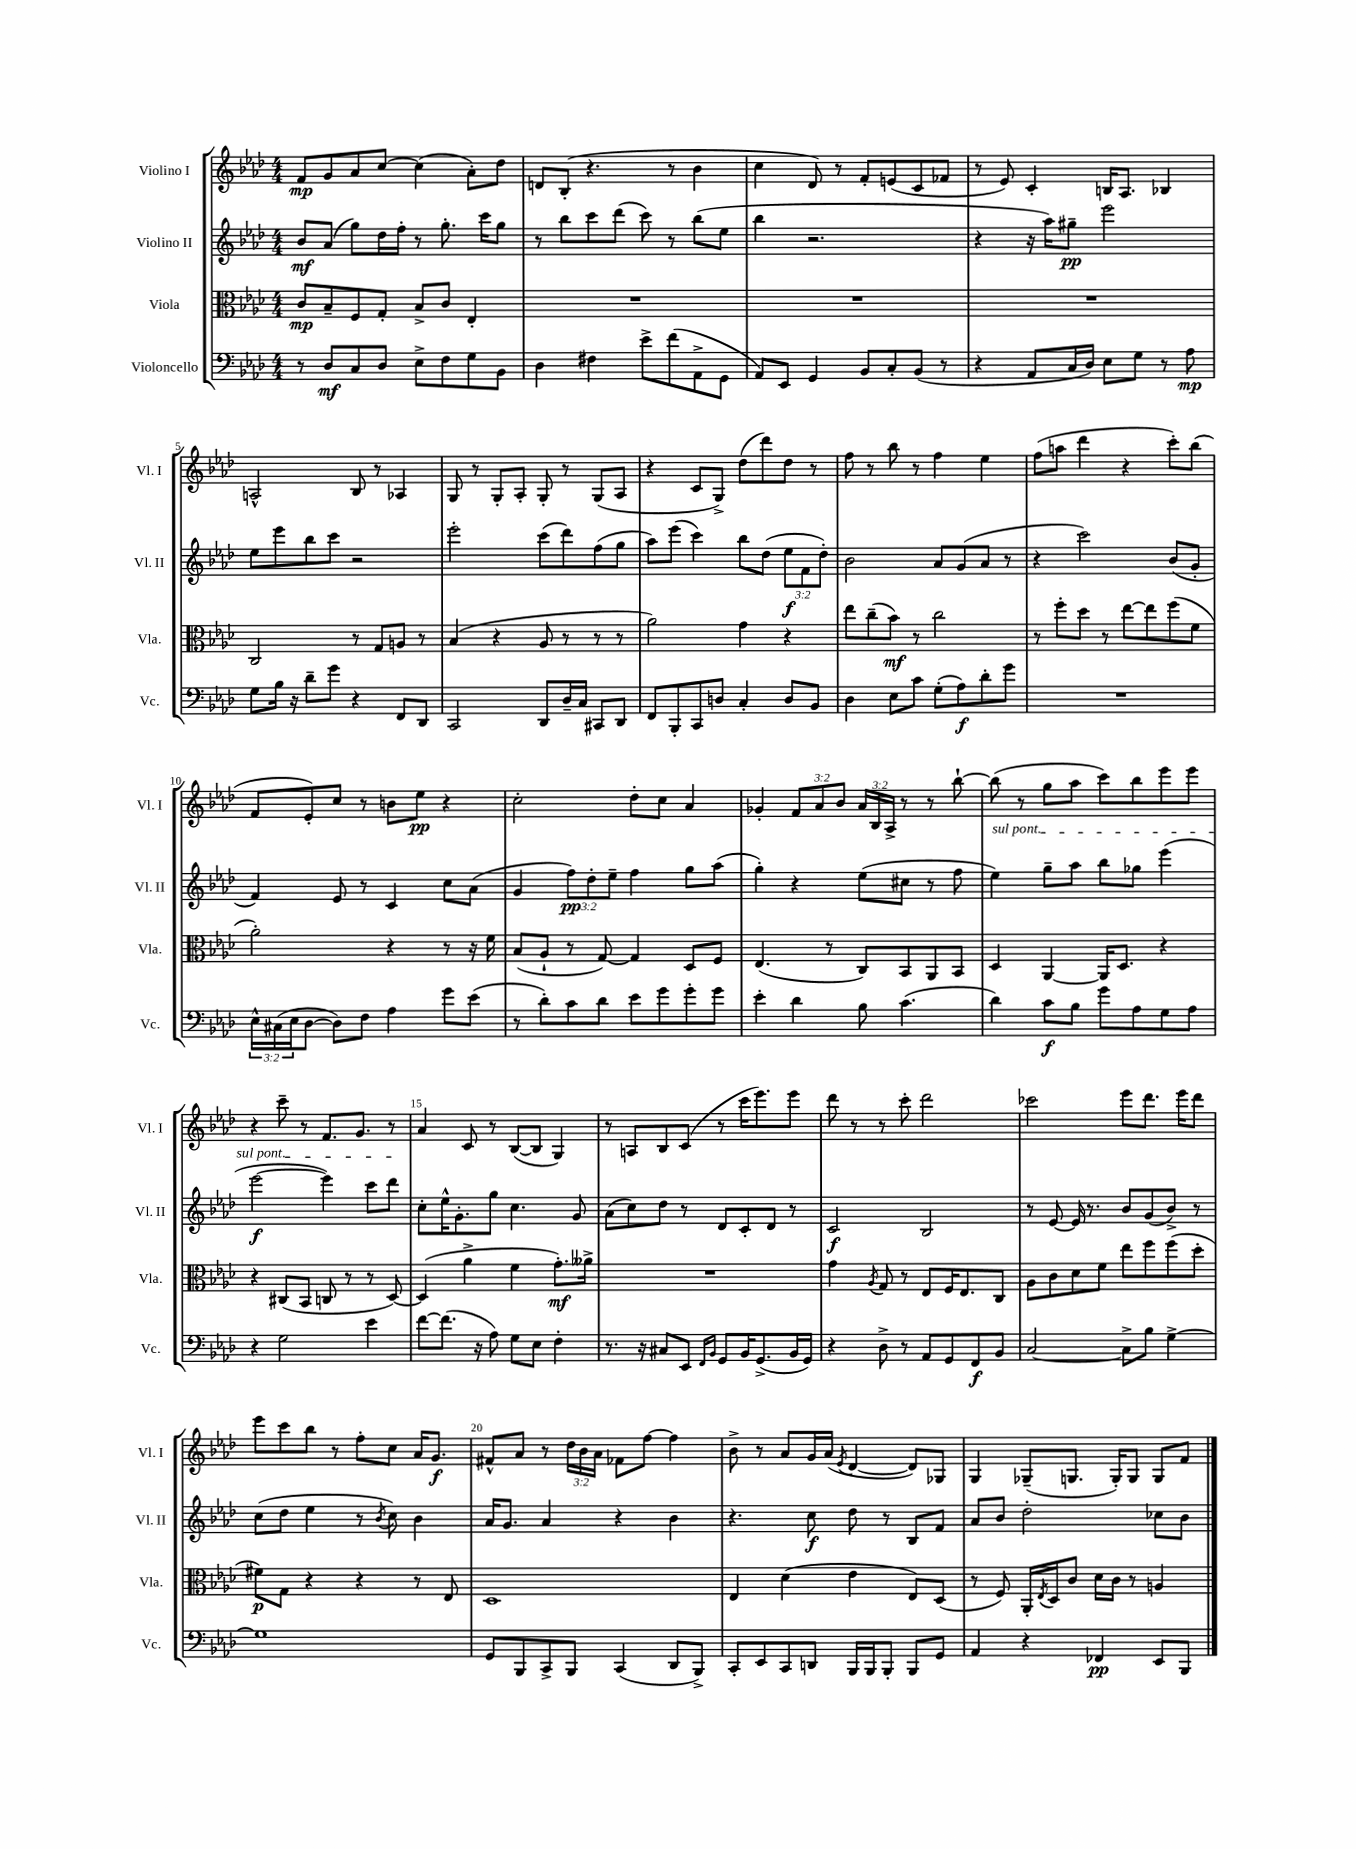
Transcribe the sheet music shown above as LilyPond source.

<<
\new StaffGroup <<
\new Staff = "s0" \with { instrumentName = "Violino I" shortInstrumentName = "Vl. I" } {
    \clef treble \key aes \major \numericTimeSignature \time 4/4 \override Staff.TupletNumber.text = #tuplet-number::calc-fraction-text
    f'8\mp g'8 aes'8 c''8~ c''4( aes'8-.) des''8 |
    d'8 bes8-.( r4. r8 bes'4 |
    c''4 des'8) r8 f'8-. e'8( c'8 fes'8 |
    r8 ees'8) c'4-. b16 aes8. bes4 |
    a2-^ bes8 r8 aes4 |
    g8 r8 g8-. aes8-. g8-. r8 g8( aes8 |
    r4 c'8 g8->) des''8( des'''8) des''8 r8 |
    f''8 r8 bes''8 r8 f''4 ees''4 |
    f''8( a''8 des'''4 r4 c'''8-.) bes''8( |
    f'8 ees'8-.) c''8 r8 b'8 ees''8\pp r4 |
    c''2-. des''8-. c''8 aes'4 |
    ges'4-. \tuplet 3/2 { f'8 aes'8 bes'8 } \tuplet 3/2 { aes'16 bes16 aes16-> } r8 r8 bes''8~-! |
    bes''8( r8 g''8 aes''8 c'''8) bes''8 ees'''8 ees'''8 |
    r4 c'''8-- r8 f'8. g'8. r8 |
    aes'4 c'8 r8 bes8~( bes8 g4) |
    r8 a8 bes8 c'8( r8 c'''16 ees'''8.) ees'''8 |
    des'''8 r8 r8 c'''8-. des'''2 |
    ces'''2 ees'''8 des'''8. ees'''16 des'''8 |
    ees'''8 c'''8 bes''8 r8 f''8-. c''8 aes'16 g'8.\f |
    fis'8-^ aes'8 r8 \tuplet 3/2 { des''16 bes'16 aes'16 } fes'8 f''8~ f''4 |
    bes'8-> r8 aes'8 g'16 aes'16( \acciaccatura { ees'8 } des'4~ des'8) ges8 |
    g4 ges8--( g8. g16-.) g8 g8 f'8 \bar "|." |
}
\new Staff = "s1" \with { instrumentName = "Violino II" shortInstrumentName = "Vl. II" } {
    \clef treble \key aes \major \numericTimeSignature \time 4/4 \override Staff.TupletNumber.text = #tuplet-number::calc-fraction-text
    bes'8\mf aes'8( g''8) des''16 f''16-. r8 g''8.-. c'''16 g''8 |
    r8 bes''8 c'''8 des'''8( c'''8) r8 bes''8( ees''8 |
    bes''4 r2. |
    r4 r16 aes''16) gis''8--\pp ees'''2 |
    ees''8 ees'''8 bes''8 c'''8 r2 |
    ees'''2-. c'''8( des'''8) f''8( g''8 |
    aes''8) ees'''8( c'''4) bes''8 des''8( \tuplet 3/2 { ees''8\f f'8 des''8-.) } |
    bes'2 aes'8 g'8( aes'8 r8 |
    r4 c'''2) bes'8( g'8-. |
    f'4) ees'8 r8 c'4 c''8 aes'8( |
    g'4 \tuplet 3/2 { f''8\pp) des''8-. ees''8-- } f''4 g''8 aes''8( |
    g''4-.) r4 ees''8( cis''8 r8 f''8 |
    \once \override TextSpanner.bound-details.left.text = \markup { \italic "sul pont." } ees''4\startTextSpan) g''8-- aes''8 bes''8 ges''8 ees'''4( |
    ees'''2~\f ees'''4) c'''8 des'''8\stopTextSpan |
    c''8-. ees''16-^ g'8.-. g''8 c''4. g'8 |
    aes'8( c''8) des''8 r8 des'8 c'8-. des'8 r8 |
    c'2\f bes2 |
    r8 ees'8~ ees'16 r8. bes'8 g'8( bes'8->) r8 |
    c''8( des''8 ees''4 r8 \acciaccatura { bes'8 } c''8) bes'4 |
    aes'16 g'8. aes'4 r4 bes'4 |
    r4. c''8\f des''8 r8 bes8 f'8 |
    aes'8 bes'8 des''2-. ces''8 bes'8 \bar "|." |
}
\new Staff = "s2" \with { instrumentName = "Viola" shortInstrumentName = "Vla." } {
    \clef alto \key aes \major \numericTimeSignature \time 4/4
    c'8\mp bes8-- f8 g8-. bes8-> c'8 ees4-. |
    R1 |
    R1 |
    R1 |
    c2 r8 g8 a8 r8 |
    bes4( r4 aes8 r8 r8 r8 |
    aes'2) g'4 r4 |
    ees''8 c''8--( bes'8\mf) r8 c''2 |
    r8 f''8-. des''8 r8 ees''8~ ees''8 f''8( f'8 |
    aes'2-.) r4 r8 r16 f'16 |
    bes8( aes8-! r8 g8~) g4 des8 f8 |
    ees4.( r8 c8) bes,8 aes,8 bes,8 |
    des4 aes,4~ aes,16 des8. r4 |
    r4 cis8( bes,8 c8 r8 r8 des8~) |
    des4( aes'4-> f'4 g'8.-.\mf) aeses'16-> |
    R1 |
    g'4 \acciaccatura { aes8 } g8 r8 ees8 f16 ees8. c8 |
    aes8 c'8 des'8 f'8 ees''8 f''8 f''8( des''8-. |
    fis'8\p) g8 r4 r4 r8 ees8 |
    des1 |
    ees4 des'4( ees'4 ees8) des8( |
    r8 f8) aes,16-. \acciaccatura { ees8 } des16 c'8 des'16 c'16 r8 a4 \bar "|." |
}
\new Staff = "s3" \with { instrumentName = "Violoncello" shortInstrumentName = "Vc." } {
    \clef bass \key aes \major \numericTimeSignature \time 4/4 \override Staff.TupletNumber.text = #tuplet-number::calc-fraction-text
    r8 des8\mf c8 des8 ees8-> f8 g8 bes,8 |
    des4 fis4 ees'8-> f'8( aes,8-> g,8 |
    aes,8) ees,8 g,4 bes,8 c8-. bes,8( r8 |
    r4 aes,8 c16 des16) ees8 g8 r8 aes8\mp |
    g8 bes16 r16 des'8-- g'8 r4 f,8 des,8 |
    c,2 des,8 des16-- c16 cis,8 des,8 |
    f,8 bes,,8-. c,8 d8 c4-. d8 bes,8 |
    des4 ees8 c'8 g8-.( aes8\f) des'8-. g'8 |
    R1 |
    \tuplet 3/2 { ees16-^ cis16( ees16 } des8~ des8) f8 aes4 g'8 ees'8( |
    r8 des'8-.) c'8 des'8 ees'8 g'8 g'8-. g'8 |
    ees'4-. des'4 bes8 c'4.( |
    des'4) c'8\f bes8 g'8 aes8 g8 aes8 |
    r4 g2 ees'4 |
    f'8~ f'8.( r16 aes8) g8 ees8 f4-. |
    r8. r16 cis8 ees,8 \grace { f,16 bes,16 } g,8 bes,16 g,8.->( bes,16 g,16) |
    r4 des8-> r8 aes,8 g,8 f,8\f bes,8 |
    c2~ c8-> bes8 g4~-> |
    g1 |
    g,8 bes,,8 c,8-> bes,,8 c,4( des,8 bes,,8->) |
    c,8-. ees,8 c,8 d,8 bes,,16 bes,,16 bes,,8-. bes,,8 g,8 |
    aes,4 r4 fes,4\pp ees,8 bes,,8 \bar "|." |
}
>>
>>
\layout { \context { \Score \override BarNumber.break-visibility = ##(#f #t #t) barNumberVisibility = #(every-nth-bar-number-visible 5) } }
